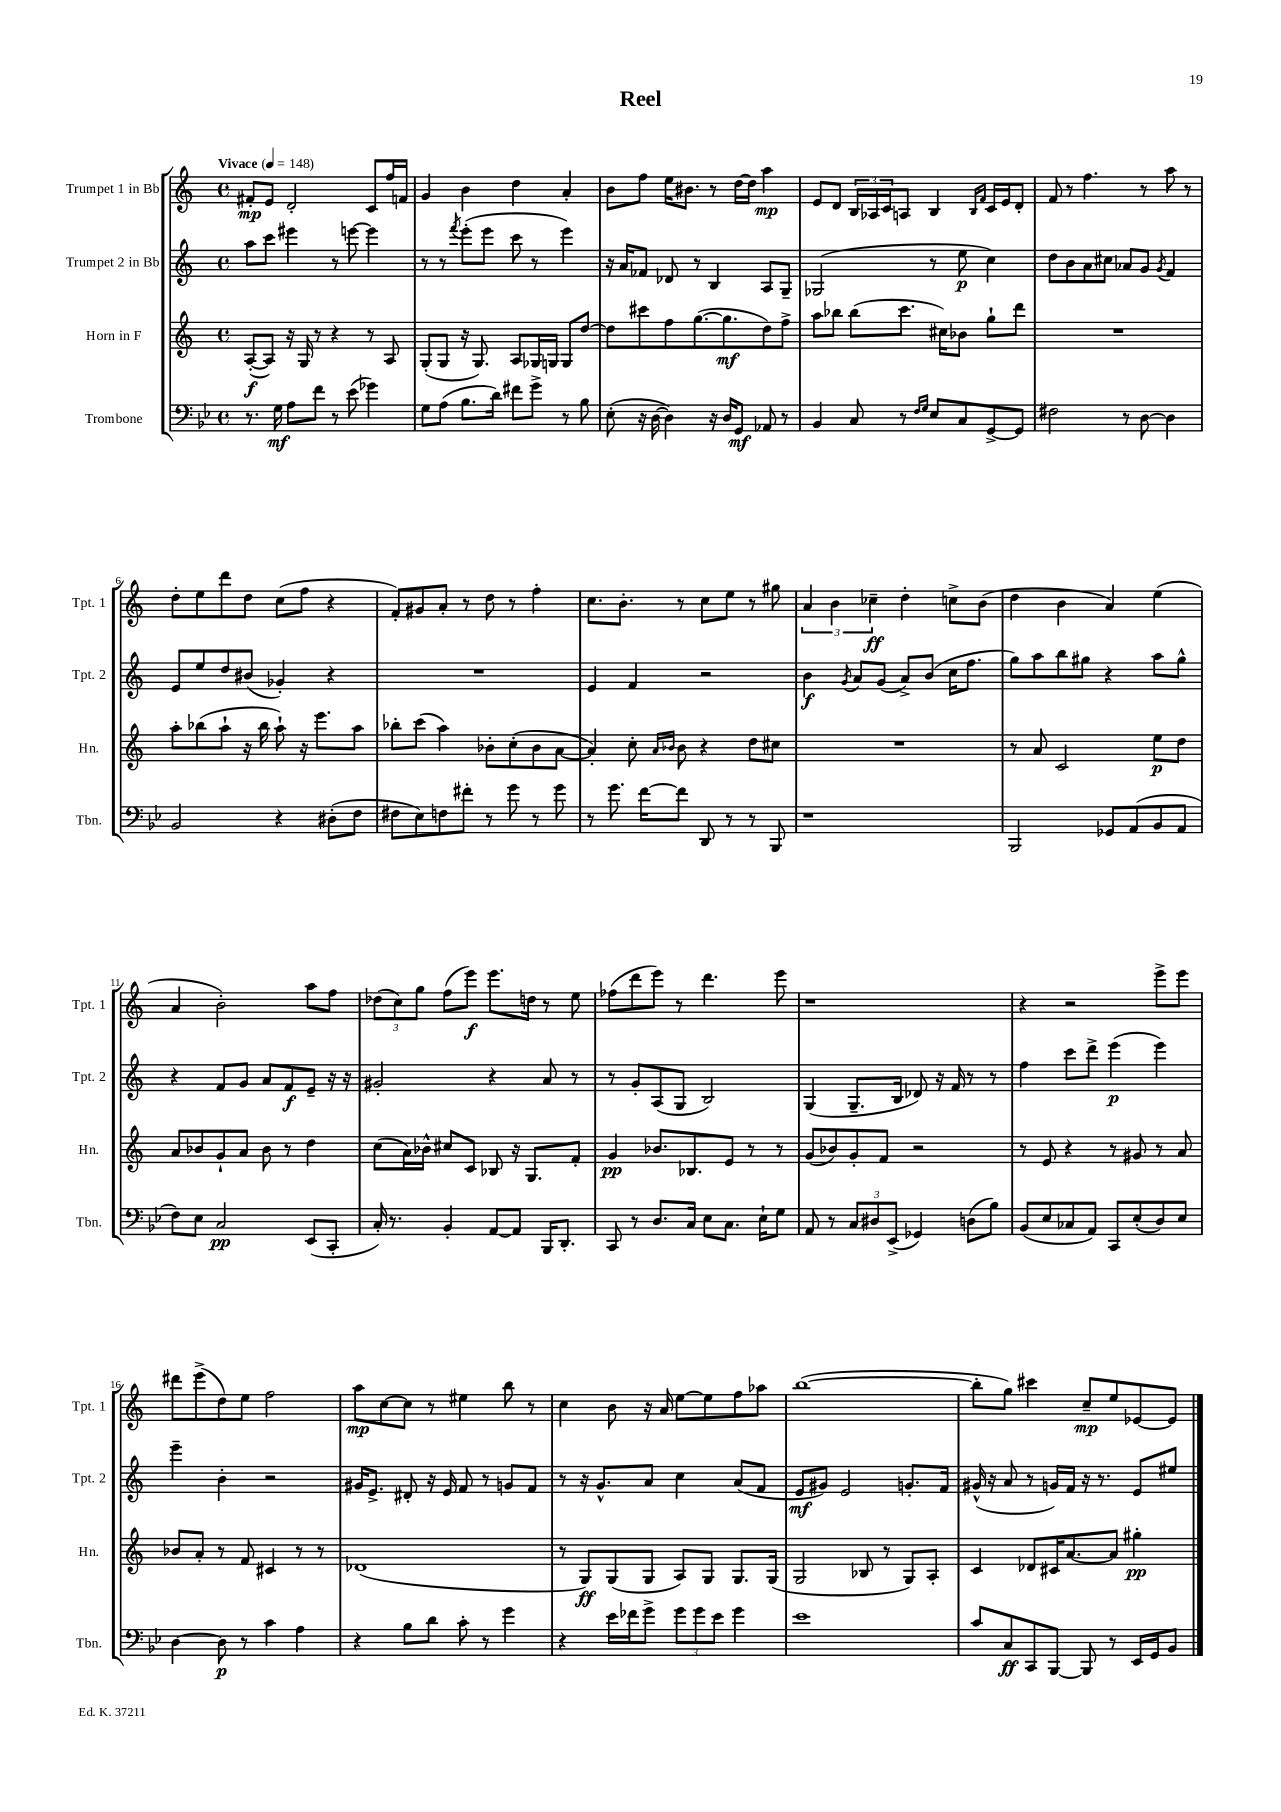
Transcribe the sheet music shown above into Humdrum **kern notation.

**kern	**kern	**kern	**kern
*staff4	*staff3	*staff2	*staff1
*clefF4	*clefG2	*clefG2	*clefG2
*k[b-e-]	*k[]	*k[]	*k[]
*M4/4	*M4/4	*M4/4	*M4/4
*met(c)	*met(c)	*met(c)	*met(c)
*MM148	*MM148	*MM148	*MM148
8.r	([8A'	8aa	8f#'
.	8A])	8ccc	8e
16G	.	.	.
8A	16r	4eee#	2d'
.	16G	.	.
8f	8r	.	.
8r	4r	8r	.
(8e-	.	[8eee	.
4g-)	8r	4eee]	8c
.	8A	.	16ff
.	.	.	16f
=	=	=	=
8G	(8G'	8r	4g
(8A	8G	8r	.
.	.	8qfff	.
8.B-	16r	(8eee'	4b
.	8.G)	.	.
.	.	8eee	.
16d)	.	.	.
8f#	8A	8ccc	4dd
8g^	16G-	8r	.
.	16G	.	.
8r	8G	4eee)	4a'
8B-	[8dd	.	.
=	=	=	=
(8E-'	8dd]	16r	8b
.	.	16a	.
16r	8ccc#	8f-	8ff
[16D	.	.	.
4D])	8ff	8d-	16ee
.	.	.	8.b#
.	([8.gg	8r	.
16r	.	4B	8r
16D	8.gg]	.	.
8GG	.	.	[16dd
.	.	.	16dd]
8AA-	8dd)	8A	4aa
8r	8ff^	8G~	.
=	=	=	=
4BB-	8aa	(2G-	8e
.	8bb-	.	8d
8C	(8bb-	.	24B
.	.	.	24A-
.	.	.	24c
8r	8.ccc	.	8A
16qqF	.	.	.
16qqG	.	.	.
8E-	.	8r	4B
.	16cc#)	.	.
8C	8b-	8ee	.
.	.	.	16qqB
.	.	.	16qqf
[8GG^	8gg`	4cc)	16c
.	.	.	16e
8GG]	8ddd	.	8d'
=	=	=	=
2F#	1r	8dd	8f
.	.	8b	8r
.	.	8a	4.ff
.	.	8cc#	.
8r	.	8a-	.
[8D	.	8g	8r
.	.	8qg	.
4D]	.	4f	8aa
.	.	.	8r
=	=	=	=
2BB-	8aa'	8e	8dd'
.	(8bb-	8ee	8ee
.	8aa`	8dd	8ddd
.	16r	(8b#	8dd
.	16bb-	.	.
4r	8aa`)	4g-')	(8cc
.	16r	.	8ff
.	8.eee	.	.
(8D#'	.	4r	4r
8F	8aa	.	.
=	=	=	=
8F#	8bb-'	1r	8f')
8E-)	(8ccc	.	8g#
8F	4aa)	.	8a'
8f#'	.	.	8r
8r	8b-'	.	8dd
8g	(8cc'	.	8r
8r	8b-	.	4ff'
8g	[8a	.	.
=	=	=	=
8r	4a'])	4e	8.cc
8.g	.	.	.
.	.	.	8.b'
.	8cc'	4f	.
[16f	.	.	.
.	16qqa	.	.
.	16qqb-	.	.
8f]	8b-	.	8r
8DD	4r	2r	8cc
8r	.	.	8ee
8r	8dd	.	8r
8BBB-	8cc#	.	8gg#
=	=	=	=
1r	1r	4b	6a
.	.	.	6b
.	.	8qg	.
.	.	8a	.
.	.	.	6cc-~
.	.	(8g	.
.	.	8a^)	4dd'
.	.	(8b	.
.	.	16cc	8cc^
.	.	8.ff	.
.	.	.	(8b
=	=	=	=
2BBB-	8r	8gg)	4dd
.	8a	8aa	.
.	2c	8bb	4b
.	.	8gg#	.
8GG-	.	4r	4a)
(8AA	.	.	.
8BB-	8ee	8aa	(4ee
8AA	8dd	8gg#^^	.
=	=	=	=
8F)	8a	4r	4a
8E-	8b-	.	.
2C	8g`	8f	2b')
.	8a	8g	.
.	8b-	8a	.
.	8r	8f	.
(8EE-	4dd	8e~	8aa
8CC'	.	16r	8ff
.	.	16r	.
=	=	=	=
16C')	(8cc	2g#'	(12dd-
8.r	.	.	.
.	.	.	12cc)
.	16a)	.	.
.	.	.	12gg
.	16b-^^	.	.
4BB-'	8cc#	.	(8ff
.	8c	.	8eee)
[8AA	8B-	4r	8.eee
8AA]	16r	.	.
.	8.G	.	16dd
16BBB-	.	8a	8r
8.DD'	.	.	.
.	8f'	8r	8ee
=	=	=	=
8CC	4g	8r	(8ff-
8r	.	8g'	8ddd
8.D	8.b-	(8A	8eee)
.	.	8G	8r
16C	8.B-	.	.
8E-	.	2B)	4.ddd
8.C	8e	.	.
.	8r	.	.
16E-`	.	.	.
8G	8r	.	8eee
=	=	=	=
8AA	(8g	(4G	1r
8r	8b-)	.	.
12C	8g'	8.G~	.
12D#	.	.	.
.	8f	.	.
(12EE-^	.	.	.
.	.	16B	.
4GG-)	2r	8d-)	.
.	.	16r	.
.	.	16f	.
(8D	.	8r	.
8B-)	.	8r	.
=	=	=	=
(8BB-	8r	4ff	4r
8E-	8e	.	.
8C-	4r	8ccc	2r
8AA)	.	8ddd^	.
8CC	8r	(4eee	.
(8E-'	8g#	.	.
8D)	8r	4eee)	8eee^
8E-	8a	.	8eee
=	=	=	=
[4D	8b-	4eee~	8ddd#
.	8a'	.	(8eee^
8D]	8r	4b'	8dd)
8r	8f	.	8ee
4c	4c#	2r	2ff
4A	8r	.	.
.	8r	.	.
=	=	=	=
4r	(1d-	16g#	8aa
.	.	8.e^	.
.	.	.	[8cc
8B-	.	8d#'	8cc]
8d	.	16r	8r
.	.	16e	.
8c'	.	8f	4ee#
8r	.	8r	.
4g	.	8g	8bb
.	.	8f	8r
=	=	=	=
4r	8r	8r	4cc
.	8G)	16r	.
.	.	8.g^^	.
16e-	(8G	.	8b
16f-	.	.	.
8g^	8G	8a	16r
.	.	.	16a
12g	8A)	4cc	[8ee
12g	.	.	.
.	8G	.	8ee]
12e-	.	.	.
4g	8.G	(8a	8ff
.	.	8f	8aa-
.	(16G	.	.
=	=	=	=
1e-	2G	8e	([1bb
.	.	8g#)	.
.	.	2e	.
.	8B-	.	.
.	8r	.	.
.	8G)	8.g'	.
.	8A'	.	.
.	.	16f	.
=	=	=	=
8c	4c	(16g#^^	8bb']
.	.	16r	.
8C	.	8a	8gg)
8CC	8d-	8r	4ccc#
[8BBB-	16c#	16g)	.
.	[8.a	16f	.
8BBB-]	.	16r	8cc~
.	.	8.r	.
8r	8a]	.	8ee
16EE-	4gg#'	8e	[8e-
16GG	.	.	.
8BB-	.	8ee#	8e-]
==	==	==	==
*-	*-	*-	*-
